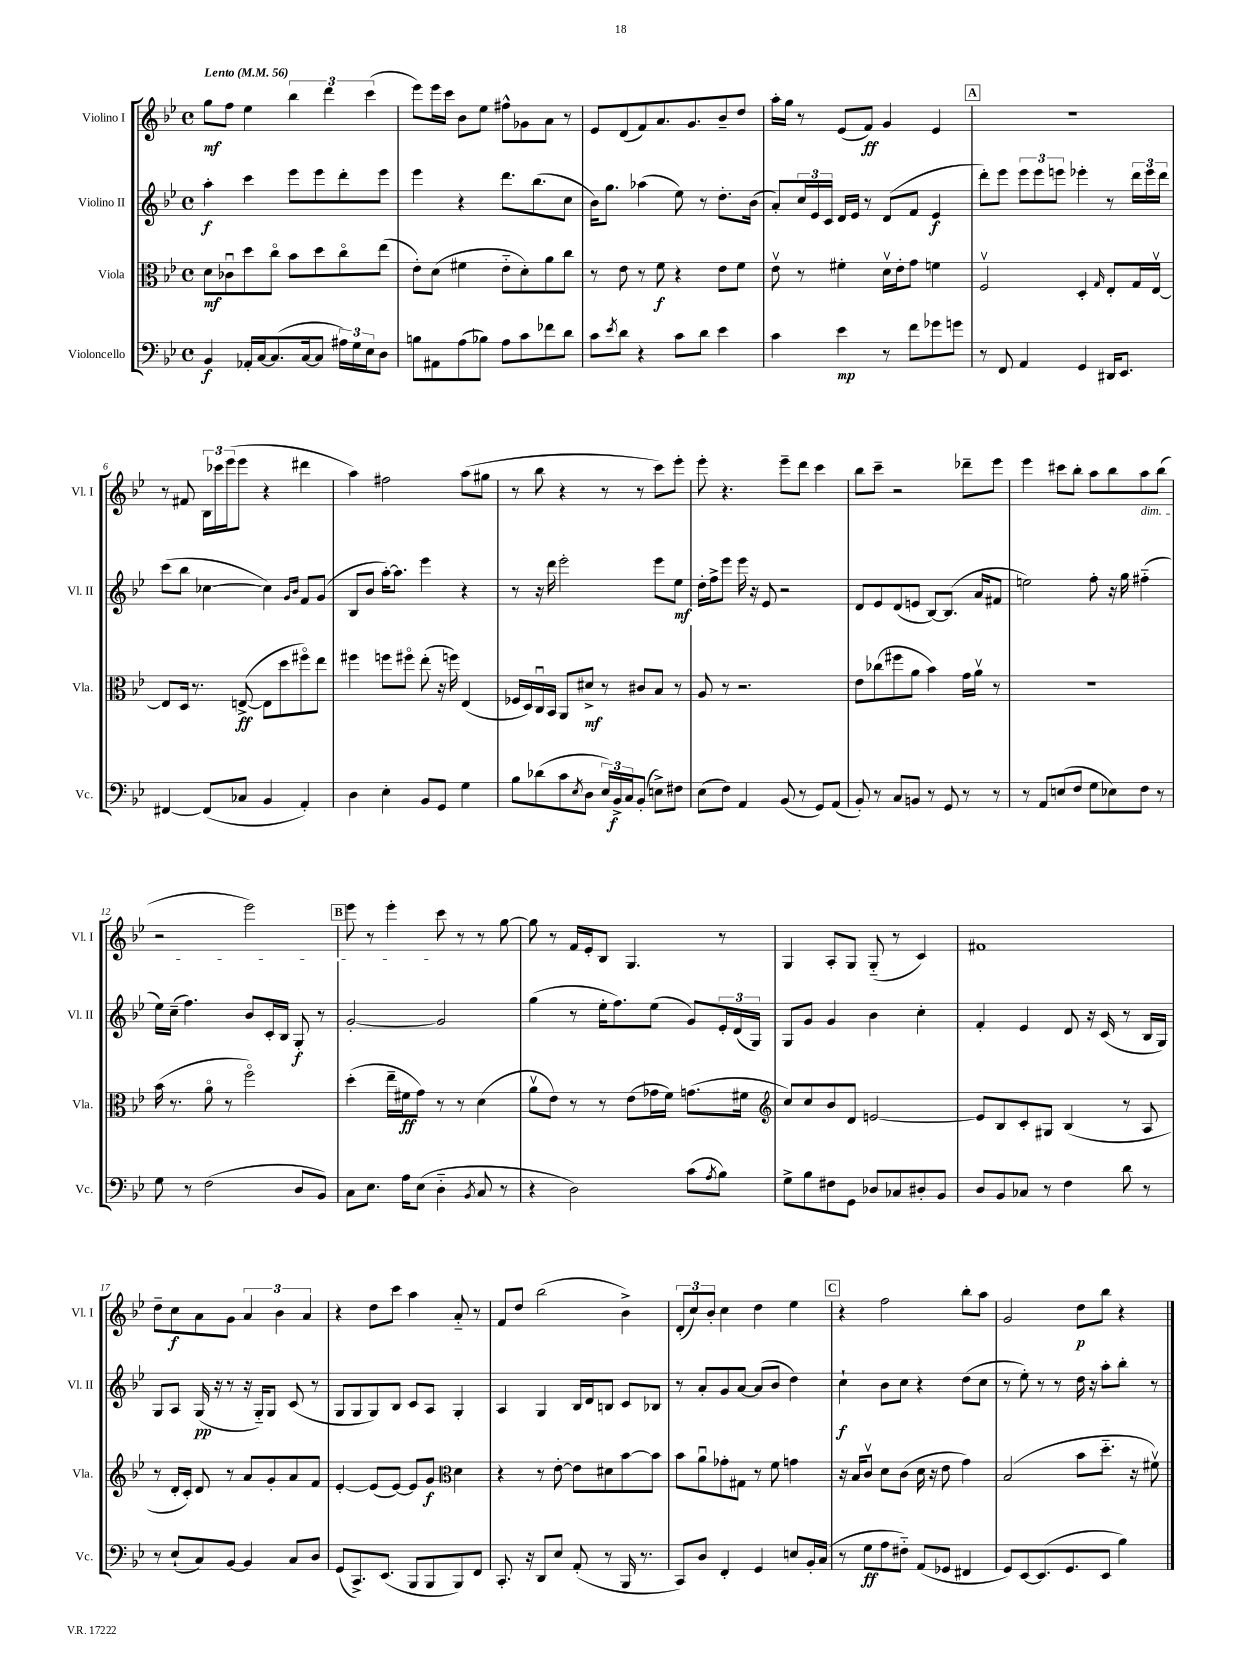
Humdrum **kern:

**kern	**dynam	**kern	**dynam	**kern	**dynam	**kern	**dynam
*part4	*part4	*part3	*part3	*part2	*part2	*part1	*part1
*staff4	*staff4	*staff3	*staff3	*staff2	*staff2	*staff1	*staff1
*I"Violoncello	*	*I"Viola	*	*I"Violino II	*	*I"Violino I	*
*I'Vc.	*	*I'Vla.	*	*I'Vl. II	*	*I'Vl. I	*
*clefF4	*	*clefC3	*	*clefG2	*	*clefG2	*
*k[b-e-]	*	*k[b-e-]	*	*k[b-e-]	*	*k[b-e-]	*
*M4/4	*	*M4/4	*	*M4/4	*	*M4/4	*
*met(c)	*	*met(c)	*	*met(c)	*	*met(c)	*
*MM56	*	*MM56	*	*MM56	*	*MM56	*
=1	=1	=1	=1	=1	=1	=1	=1
!	!	!	!	!	!	!LO:TX:a:B:t=Lento	!
4BB-/	f	8d\L	mf	4aa'\	f	8gg\L	mf
.	.	8c-Xu\	.	.	.	8ff\J	.
16AA-X'/LL	.	8dd\	.	4ccc\	.	4ee-\	.
[16C/J	.	.	.	.	.	.	.
(8.C/]	.	8cc\J	.	.	.	.	.
.	.	8b-\L	.	8eee-\L	.	6bb-\	.
[16C/k	.	.	.	.	.	.	.
8C/J]	.	8dd\	.	8eee-\	.	.	.
.	.	.	.	.	.	6ddd\	.
24A#X\LL)	.	8cc\	.	8ddd'\	.	.	.
24G\	.	.	.	.	.	.	.
24E-\J	.	.	.	.	.	(6ccc\	.
8D\J	.	(8ee-\J	.	8eee-\J	.	.	.
=2	=2	=2	=2	=2	=2	=2	=2
8Bn\L	.	8e-'\L)	.	4eee-\	.	8eee-\L)	.
8AA#X\	.	(8d\J	.	.	.	16eee-\L	.
.	.	.	.	.	.	16ccc\JJ	.
(8A\	.	4f#X\	.	4r	.	8b-\L	.
8B-X\J)	.	.	.	.	.	8ee-\J	.
8A\L	.	8e-\L	.	8.ddd\L	.	8ff#X^^\L	.
8c\	.	8d'\)	.	.	.	8g-X\	.
.	.	.	.	(8.bb-\	.	.	.
8f-X\	.	8a\	.	.	.	8a\J	.
8d\J	.	8cc\J	.	8cc\J	.	8r	.
=3	=3	=3	=3	=3	=3	=3	=3
8c\L	.	8r	.	16b-\KL)	.	8e-/L	.
.	.	.	.	8.gg\J	.	.	.
8qe-/	.	.	.	.	.	.	.
8d\J	.	8e-\	.	.	.	(8d/	.
4r	.	8r	.	(4aa-X\	.	8f/)	.
.	.	8f\	f	.	.	8.a/	.
8c\L	.	4r	.	8ee-\)	.	.	.
.	.	.	.	.	.	8.g/	.
8d\J	.	.	.	8r	.	.	.
4e-\	.	8e-\L	.	8.dd'\L	.	8b-~/	.
.	.	8f\J	.	.	.	8dd/J	.
.	.	.	.	(16b-\Jk	.	.	.
=4	=4	=4	=4	=4	=4	=4	=4
4c\	.	8e-v\	.	8a'/L)	.	16aa'\LL	.
.	.	.	.	.	.	16gg\JJ	.
.	.	8r	.	24cc/L	.	8r	.
.	.	.	.	24e-/	.	.	.
.	.	.	.	24c/JJ	.	.	.
4e-\	mp	4f#X'\	.	16d/LL	.	(8e-/L	.
.	.	.	.	16e-/JJ	.	.	.
.	.	.	.	8r	.	8f/J)	ff
8r	.	16dv\LL	.	(8d/L	.	4g/	.
.	.	16e-'\J	.	.	.	.	.
8f\L	.	8g\J	.	8f/J	.	.	.
8g-X\	.	4fn\	.	4e-/	f	4e-/	.
8gn\J	.	.	.	.	.	.	.
!!LO:REH:place=s1:t=A
=5	=5	=5	=5	=5	=5	=5	=5
8r	.	2Fv/	.	8ddd'\L)	.	1r	.
8FF/	.	.	.	8eee-\J	.	.	.
4AA/	.	.	.	12eee-\L	.	.	.
.	.	.	.	12eee-\	.	.	.
.	.	.	.	12eeen\J	.	.	.
4GG/	.	4D'/	.	4eee-X'\	.	.	.
.	.	16qqG/	.	.	.	.	.
16DD#X/KL	.	8E-'/L	.	8r	.	.	.
8.EE-/J	.	.	.	.	.	.	.
.	.	16G/L	.	24ddd\LL	.	.	.
.	.	.	.	24eee-\	.	.	.
.	.	[16E-v/JJ	.	.	.	.	.
.	.	.	.	24ddd\JJ	.	.	.
!!LO:LB:g=z
=6	=6	=6	=6	=6	=6	=6	=6
[4FF#X/	.	8E-/L]	.	(8ccc\L	.	8r	.
.	.	16D/Jk	.	8bb-\J	.	8f#X/	.
.	.	8.r	.	.	.	.	.
(8FF#/L]	.	.	.	[4cc-X\	.	24B-\LL	.
.	.	.	.	.	.	24ccc-X\	.
.	.	.	.	.	.	(24eee-\J	.
8C-X/J	.	([8En^/	ff	.	.	8eee-\J	.
4BB-/	.	8E\L]	.	4cc-\])	.	4r	.
.	.	8dd\	.	.	.	.	.
.	.	.	.	16qqg/LL	.	.	.
.	.	.	.	16qqb-/JJ	.	.	.
4AA'/)	.	8ff#X\)	.	8f/L	.	4ddd#X\	.
.	.	8ee-\J	.	(8g/J	.	.	.
=7	=7	=7	=7	=7	=7	=7	=7
4D\	.	4ff#X\	.	8B-/L	.	4aa\)	.
.	.	.	.	8b-/J	.	.	.
4E-'\	.	8ffn\L	.	[16aa'\KL)	.	2ff#X\	.
.	.	.	.	8.aa\J]	.	.	.
.	.	8ff#X\J	.	.	.	.	.
8BB-/L	.	(8ee-'\	.	4eee-\	.	.	.
8GG/J	.	16r	.	.	.	.	.
.	.	16ffn\)	.	.	.	.	.
4G\	.	(4E-/	.	4r	.	(8aa\L	.
.	.	.	.	.	.	8gg#X\J	.
=8	=8	=8	=8	=8	=8	=8	=8
8B-\L	.	16F-X/LL	.	8r	.	8r	.
.	.	16D/)	.	.	.	.	.
(8d-X\	.	16Cu/	.	16r	.	8bb-\	.
.	.	16BB-/JJ	.	16ddd\	.	.	.
8c\	.	8AA/L	.	2eee-'\	.	4r	.
8qE-/	.	.	.	.	.	.	.
8D\J	.	8d#X^/J	mf	.	.	.	.
24E-/LL)	.	8r	.	.	.	8r	.
24BB-^/	f	.	.	.	.	.	.
24C/J	.	.	.	.	.	.	.
(8BB-'/J	.	8c#X/L	.	.	.	8r	.
8En^\L)	.	8B-/J	.	8eee-\L	.	8ccc\L)	.
8F#X\J	.	8r	.	8ee-\J	mf	8eee-'\J	.
=9	=9	=9	=9	=9	=9	=9	=9
(8E-\L	.	8A/	.	16dd'\LL	.	8eee-'\	.
.	.	.	.	16ff^\J	.	.	.
8F\J)	.	8r	.	8eee-\J	.	4.r	.
4AA/	.	2.r	.	16eee-\	.	.	.
.	.	.	.	16r	.	.	.
.	.	.	.	8e-/	.	.	.
(8BB-/	.	.	.	2r	.	8eee-~\L	.
8r	.	.	.	.	.	8ddd\J	.
8GG/L)	.	.	.	.	.	4ccc\	.
(8AA/J	.	.	.	.	.	.	.
=10	=10	=10	=10	=10	=10	=10	=10
8BB-'/)	.	8e-\L	.	8d/L	.	8bb-\L	.
8r	.	(8cc-X\	.	8e-/	.	8ccc~\J	.
8C/L	.	8ff#X\	.	(8d/	.	2r	.
8BBn/J	.	8a\J	.	8en/J	.	.	.
8r	.	4b-\)	.	[8B-/L)	.	.	.
8GG/	.	.	.	(8.B-/J]	.	.	.
8r	.	16g\LL	.	.	.	8ddd-X~\L	.
.	.	16av\JJ	.	16a/KL	.	.	.
8r	.	8r	.	8f#X/J	.	8eee-\J	.
=11	=11	=11	=11	=11	=11	=11	=11
8r	.	1r	.	2een\)	.	4eee-\	.
8AA/L	.	.	.	.	.	.	.
(8En/	.	.	.	.	.	8ccc#X\L	.
8F/J	.	.	.	.	.	8bb-'\J	.
8G\L	.	.	.	8ff'\	.	8aa\L	.
8E-X\)	.	.	.	16r	.	8bb-\	.
.	.	.	.	16gg\	.	.	.
!	!	!	!	!	!	!LO:TX:b:i:t=dim.	!
8F\J	.	.	.	(4ff#X\	.	8aa\	.
8r	.	.	.	.	.	(8bb-\J	.
!!LO:LB:g=z
=12	=12	=12	=12	=12	=12	=12	=12
8G\	.	(16b-\	.	16ee-\LL)	.	2r	.
.	.	8.r	.	(16cc~\JJ	.	.	.
8r	.	.	.	4.ff\)	.	.	.
(2F\	.	8a\	.	.	.	.	.
.	.	8r	.	.	.	.	.
.	.	2ff\)	.	8b-/L	.	2eee-\)	.
.	.	.	.	16c'/L	.	.	.
.	.	.	.	16B-/JJ	.	.	.
8D/L	.	.	.	8G'/	f	.	.
8BB-/J)	.	.	.	8r	.	.	.
!!LO:REH:place=s1:t=B
=13	=13	=13	=13	=13	=13	=13	=13
8C\L	.	(4dd'\	.	[2g'/	.	8eee-\	.
8.E-\J	.	.	.	.	.	8r	.
.	.	16ee-~\LL	.	.	.	4eee-'\	.
16A\KL	.	16f#X\J	ff	.	.	.	.
(8E-\J	.	8g\J)	.	.	.	.	.
4D\	.	8r	.	2g/]	.	8ccc\	.
.	.	8r	.	.	.	8r	.
8qBB-/	.	.	.	.	.	.	.
8C/	.	(4d\	.	.	.	8r	.
8r	.	.	.	.	.	[8gg\	.
=14	=14	=14	=14	=14	=14	=14	=14
4r	.	8av\L	.	(4gg\	.	8gg\]	.
.	.	8e-\J)	.	.	.	8r	.
2D\)	.	8r	.	8r	.	16f/LL	.
.	.	.	.	.	.	16e-'/J	.
.	.	8r	.	16ee-'\KL	.	8B-/J	.
.	.	.	.	8.ff\)	.	.	.
.	.	(8e-\L	.	.	.	4.G/	.
.	.	16g-X\L	.	(8ee-\J	.	.	.
.	.	16f\JJ)	.	.	.	.	.
(8c\L	.	(8.gn\L	.	8g/L)	.	.	.
8qA/	.	.	.	.	.	.	.
8B-\J)	.	.	.	24e-'/L	.	8r	.
.	.	.	.	(24d/	.	.	.
.	.	16f#X\Jk	.	.	.	.	.
.	.	.	.	24G/JJ)	.	.	.
=15	=15	=15	=15	=15	=15	=15	=15
*	*	*clefG2	*	*	*	*	*
8G^\L	.	8cc/L)	.	8G/L	.	4G/	.
8B-\	.	8cc/	.	8g/J	.	.	.
8F#X\	.	8b-/	.	4g/	.	8A'/L	.
8GG\J	.	8d/J	.	.	.	8G/J	.
8D-X/L	.	[2en/	.	4b-\	.	(8G/	.
8C-X/	.	.	.	.	.	8r	.
8D#X'/	.	.	.	4cc'\	.	4c/)	.
8BB-/J	.	.	.	.	.	.	.
=16	=16	=16	=16	=16	=16	=16	=16
8D/L	.	8e/L]	.	4f'/	.	1f#X	.
8BB-/	.	8B-/	.	.	.	.	.
8C-X/J	.	8c'/	.	4e-/	.	.	.
8r	.	8G#X/J	.	.	.	.	.
4F\	.	(4B-/	.	8d/	.	.	.
.	.	.	.	16r	.	.	.
.	.	.	.	(16c/	.	.	.
8d\	.	8r	.	8r	.	.	.
8r	.	8A/	.	16B-/LL	.	.	.
.	.	.	.	16G/JJ)	.	.	.
!!LO:LB:g=z
=17	=17	=17	=17	=17	=17	=17	=17
8r	.	8r	.	8G/L	.	8dd~\L	.
(8E-`/L	.	16d'/LL	.	8A/J	.	8cc\	f
.	.	16c'/JJ)	.	.	.	.	.
8C/)	.	8d/	.	(16G/	pp	8a\	.
.	.	.	.	16r	.	.	.
[8BB-/J	.	8r	.	8r	.	8g\J	.
4BB-/]	.	8a/L	.	16r	.	6a/	.
.	.	.	.	16G/KL)	.	.	.
.	.	8g'/	.	8G/J	.	.	.
.	.	.	.	.	.	6b-\	.
8C/L	.	8a/	.	(8c/	.	.	.
.	.	.	.	.	.	6a/	.
8D/J	.	8f/J	.	8r	.	.	.
=18	=18	=18	=18	=18	=18	=18	=18
(8GG/L	.	[4e-'/	.	8G/L	.	4r	.
8.CC^/)	.	.	.	8G/	.	.	.
.	.	(8e-/L]	.	8G/)	.	8dd\L	.
(8.EE-/J	.	.	.	.	.	.	.
.	.	[8e-/J)	.	8B-/J	.	8ccc\J	.
8BBB-/L	.	8e-/L]	.	8c/L	.	4aa\	.
8BBB-/	.	8g/J	f	8A/J	.	.	.
*	*	*clefC3	*	*	*	*	*
8BBB-/)	.	4d\	.	4G'/	.	8a/	.
8FF/J	.	.	.	.	.	8r	.
=19	=19	=19	=19	=19	=19	=19	=19
8.CC'/	.	4r	.	4A/	.	8f/L	.
.	.	.	.	.	.	8dd/J	.
16r	.	.	.	.	.	.	.
8DD/L	.	8r	.	4G/	.	(2bb-\	.
8E-/J	.	[8e-'\	.	.	.	.	.
(8AA'/	.	8e-\L]	.	16B-/LL	.	.	.
.	.	.	.	16d/J	.	.	.
8r	.	8d#X\	.	8Bn/J	.	.	.
16BBB-/	.	[8b-\	.	8c/L	.	4b-^\)	.
8.r	.	.	.	.	.	.	.
.	.	8b-\J]	.	8B-X/J	.	.	.
=20	=20	=20	=20	=20	=20	=20	=20
8CC/L)	.	8b-\L	.	8r	.	(12d'/L	.
.	.	.	.	.	.	12cc/)	.
8D/J	.	8au\	.	8a'/L	.	.	.
.	.	.	.	.	.	12b-'/J	.
4FF'/	.	8g-X'\	.	8g/	.	4cc\	.
.	.	8G#X\J	.	[8a/J	.	.	.
4GG/	.	8r	.	(8a/L]	.	4dd\	.
.	.	8f\	.	8b-/J	.	.	.
8En/L	.	4gn\	.	4dd\)	.	4ee-\	.
16BB-'/L	.	.	.	.	.	.	.
(16C/JJ	.	.	.	.	.	.	.
!!LO:REH:place=s1:t=C
=21	=21	=21	=21	=21	=21	=21	=21
8r	.	16r	.	4cc`\	f	4r	.
.	.	16B-/KL	.	.	.	.	.
8G\L	ff	8cv/J	.	.	.	.	.
8A\	.	8d\L	.	8b-\L	.	2ff\	.
8F#X\J)	.	(8c\J	.	8cc\J	.	.	.
(8AA/L	.	16d\	.	4r	.	.	.
.	.	16r	.	.	.	.	.
8GG-X/J	.	8e-\	.	.	.	.	.
4FF#X/	.	4g\)	.	(8dd\L	.	8bb-'\L	.
.	.	.	.	8cc\J	.	8aa\J	.
=22	=22	=22	=22	=22	=22	=22	=22
8GG/L)	.	(2B-/	.	8r	.	2g/	.
[8EE-/	.	.	.	8ee-'\)	.	.	.
(8.EE-/]	.	.	.	8r	.	.	.
.	.	.	.	8r	.	.	.
8.GG/	.	.	.	.	.	.	.
.	.	8b-\L	.	16dd\	.	8dd\L	p
.	.	.	.	16r	.	.	.
8EE-/J	.	8.dd\J	.	8aa'\L	.	8bb-\J	.
4B-\)	.	.	.	8bb-'\J	.	4r	.
.	.	16r	.	.	.	.	.
.	.	8f#Xv\)	.	8r	.	.	.
==	==	==	==	==	==	==	==
*-	*-	*-	*-	*-	*-	*-	*-
